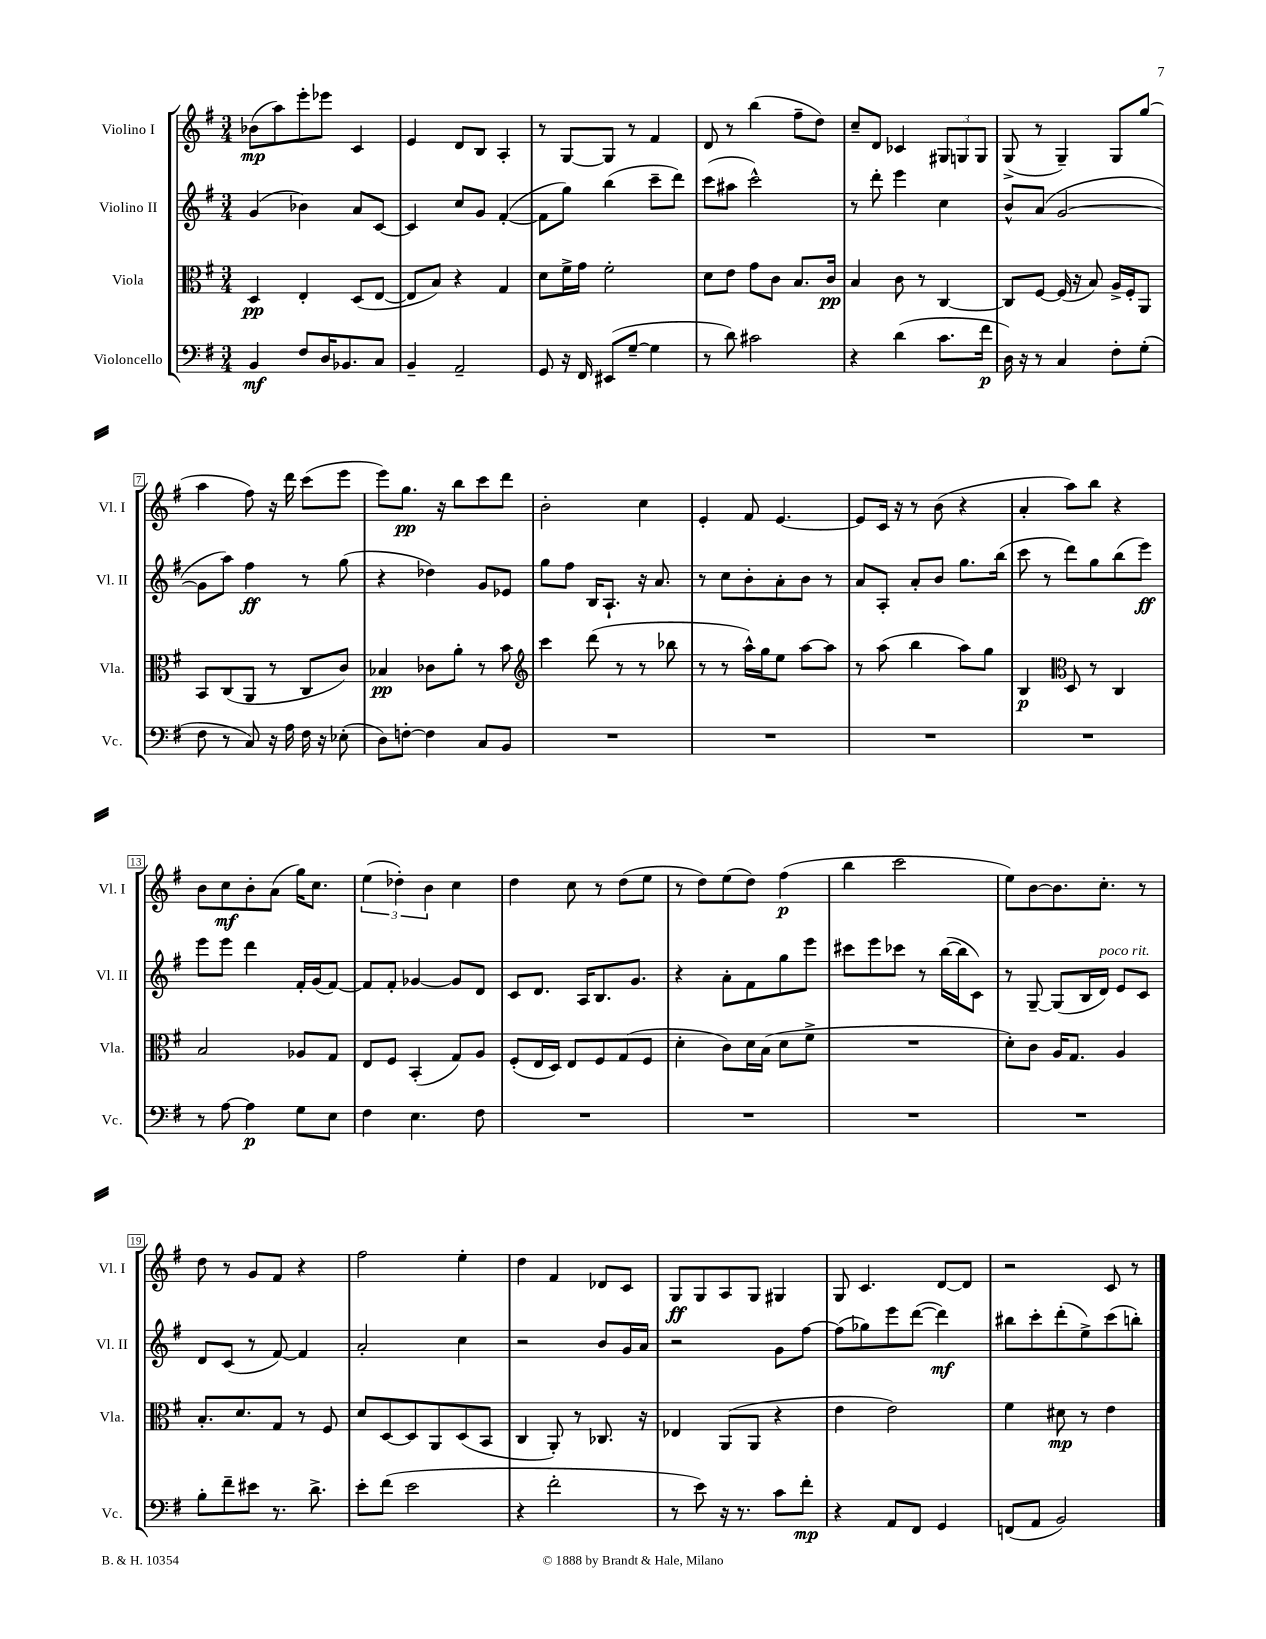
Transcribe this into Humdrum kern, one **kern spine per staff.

**kern	**kern	**kern	**kern
*staff4	*staff3	*staff2	*staff1
*clefF4	*clefC3	*clefG2	*clefG2
*k[f#]	*k[f#]	*k[f#]	*k[f#]
*M3/4	*M3/4	*M3/4	*M3/4
4BB/	4D/	(4g/	(8b-\L
.	.	.	8aa\)
8F#/L	4E'/	4b-\)	8eee'\
16D/K	.	.	8eee-\J
8.BB-/	.	.	.
.	(8D/L	8a/L	4c/
8C/J	[8E/J	[8c/J	.
=	=	=	=
4BB~/	8E/]L	4c/]	4e/
.	8B/J)	.	.
2AA~/	4r	8cc/L	8d/L
.	.	8g/J	8B/J
.	4G/	([4f#'/	4A'/
=	=	=	=
8GG/	8d\L	8f#\]L	8r
16r	16f#^\L	8gg\J)	[8G/L
16FF#/	16g\JJ	.	.
(8EE#/L	2f#'\	(4bb\	8G/]J
[8G~/J	.	.	8r
4G\]	.	8ccc~\L	4f#/
.	.	8ddd\J)	.
=	=	=	=
8r	8d\L	(8ccc\L	8d/
8d\)	8e\J	8aa#\J	8r
2c#\	8g\L	2ccc^^\)	(4bb\
.	8c\J	.	.
.	8.B/L	.	8ff#~\L
.	.	.	8dd\J)
.	16c/Jk	.	.
=	=	=	=
4r	4B/	8r	8cc~/L
.	.	8ddd'\	8d/J
(4d\	8c\	4eee\	4c-/
.	8r	.	.
8.c\L	[4C/	4cc\	12G#/L
.	.	.	12G/
.	.	.	12G/J
16f#\Jk	.	.	.
=	=	=	=
16D\)	8C/]L	8b^^/L	(8G^/
16r	.	.	.
8r	[8F#/J	(8a/J	8r
4C/	(16F#/]	[2g/	4G~/)
.	16r	.	.
.	8B/)	.	.
8F#'\L	16A^/LL	.	8G/L
.	16F#'/J	.	.
(8G'\J	8AA/J	.	(8gg/J
=	=	=	=
8F#\	8BB/L	8g\]L	4aa\
8r	(8C/	8aa\J)	.
8C/)	8AA/J	4ff#\	8ff#\)
16r	8r	.	16r
16A\	.	.	16ddd\
16F#\	8C/L	8r	(8ccc\L
16r	.	.	.
(8E-'\	8c/J)	(8gg\	8eee\J
=	=	=	=
8D\L)	4B-/	4r	8eee\L)
[8F'\J	.	.	8.gg\J
4F\]	8c-\L	4dd-\)	.
.	.	.	16r
.	8a'\J	.	8bb\L
8C/L	8r	8g/L	8ccc\
8BB/J	8b\	8e-/J	8ddd\J
=	=	=	=
*	*clefG2	*	*
2.r	4ccc\	8gg\L	2b'\
.	.	8ff#\J	.
.	(8ddd\	16B/LK	.
.	.	8.A`/J	.
.	8r	.	.
.	8r	16r	4cc\
.	.	8.a/	.
.	8bb-\	.	.
=	=	=	=
2.r	8r	8r	4e'/
.	8r	8cc\L	.
.	16aa^^\LL)	8b'\	8f#/
.	16gg\J	.	.
.	8ee\J	8a'\	[4.e/
.	[8aa\L	8b\J	.
.	8aa\]J	8r	.
=	=	=	=
2.r	8r	8a/L	8e/]L
.	(8aa\	8A'/J	16c/Jk
.	.	.	16r
.	4bb\	8a'/L	8r
.	.	8b/J	(8b\
.	8aa\L)	8.gg\L	4r
.	8gg\J	.	.
.	.	(16bb\Jk	.
=	=	=	=
2.r	4B/	8ccc\	4a'/
.	.	8r	.
*	*clefC3	*	*
.	8D/	8ddd\L)	8aa\L)
.	8r	8gg\	8bb\J
.	4C/	(8bb\	4r
.	.	8eee\J)	.
=	=	=	=
8r	2B/	8eee\L	8b\L
[8A\	.	8eee\J	8cc\
4A\]	.	4ddd\	8b'\
.	.	.	(8a\J
8G\L	8A-/L	16f#'/LL	16gg\LK)
.	.	(16g/J	8.cc\J
8E\J	8G/J	[8f#/J)	.
=	=	=	=
4F#\	8E/L	8f#/]L	(6ee\
.	8F#/J	8f#'/J	.
.	.	.	6dd-'\)
4.E\	(4BB'/	[4g-/	.
.	.	.	6b\
.	8G/L)	8g-/]L	4cc\
8F#\	8A/J	8d/J	.
=	=	=	=
2.r	(8F#'/L	8c/L	4dd\
.	16E/L	8.d/J	.
.	16D/JJ)	.	.
.	8E/L	.	8cc\
.	.	16A/LK	.
.	8F#/	8.B/	8r
.	(8G/	.	(8dd\L
.	.	8.g/J	.
.	8F#/J	.	8ee\J
=	=	=	=
2.r	4d'\	4r	8r
.	.	.	8dd\L)
.	8c\L)	8a'\L	(8ee\
.	16d\L	8f#\	8dd\J)
.	(16B\JJ	.	.
.	8d\L	8gg\	(4ff#\
.	8f#^\J	8eee\J	.
=	=	=	=
2.r	2.r	8ccc#\L	4bb\
.	.	8eee\	.
.	.	8ccc-\J	2ccc\
.	.	8r	.
.	.	([16bb\LL	.
.	.	16bb\]J	.
.	.	8c\J)	.
=	=	=	=
2.r	8d'\L)	8r	8ee\L)
.	8c\J	[8G~/	[8b\
.	16A/LK	(8G/]L	8.b\]
.	8.G/J	.	.
.	.	16B/L	.
.	.	16d/JJ)	8.cc'\J
.	4A/	8e/L	.
.	.	8c/J	8r
=	=	=	=
8B'\L	8.B'/L	8d/L	8dd\
8f#~\	.	(8c/J	8r
.	8.d/	.	.
8e#\J	.	8r	8g/L
8.r	8G/J	[8f#/)	8f#/J
.	8r	4f#/]	4r
8.d^\	.	.	.
.	8F#/	.	.
=	=	=	=
8e'\L	8d/L	2a'/	2ff#\
(8f#\J	[8D/	.	.
2e\	8D/]	.	.
.	8AA/	.	.
.	(8D/	4cc\	4ee'\
.	8BB/J	.	.
=	=	=	=
4r	4C/	2r	4dd\
2f#'\	8AA'/)	.	4f#/
.	8r	.	.
.	8.C-/	8b/L	8d-/L
.	.	16g/L	8c/J
.	16r	16a/JJ	.
=	=	=	=
8r	4E-/	2r	8G/L
8e\)	.	.	8G/
16r	(8AA/L	.	8A/
8.r	.	.	.
.	8AA/J	.	8G/J
8c\L	4r	8g\L	4G#/
8f#'\J	.	[8ff#\J	.
=	=	=	=
4r	4e\	(8ff#\]L	8G/
.	.	8gg-\)	4.c/
8AA/L	2e\)	8eee\	.
8FF#/J	.	([8ddd\J	.
4GG/	.	4ddd\])	[8d/L
.	.	.	8d/]J
=	=	=	=
(8FF/L	4f#\	8bb#\L	2r
8AA/J	.	8ccc'\	.
2BB/)	8d#\	(8ddd'\	.
.	8r	8ee^\)	.
.	4e\	(8ccc\	8c/
.	.	8bb'\J)	8r
==	==	==	==
*-	*-	*-	*-
